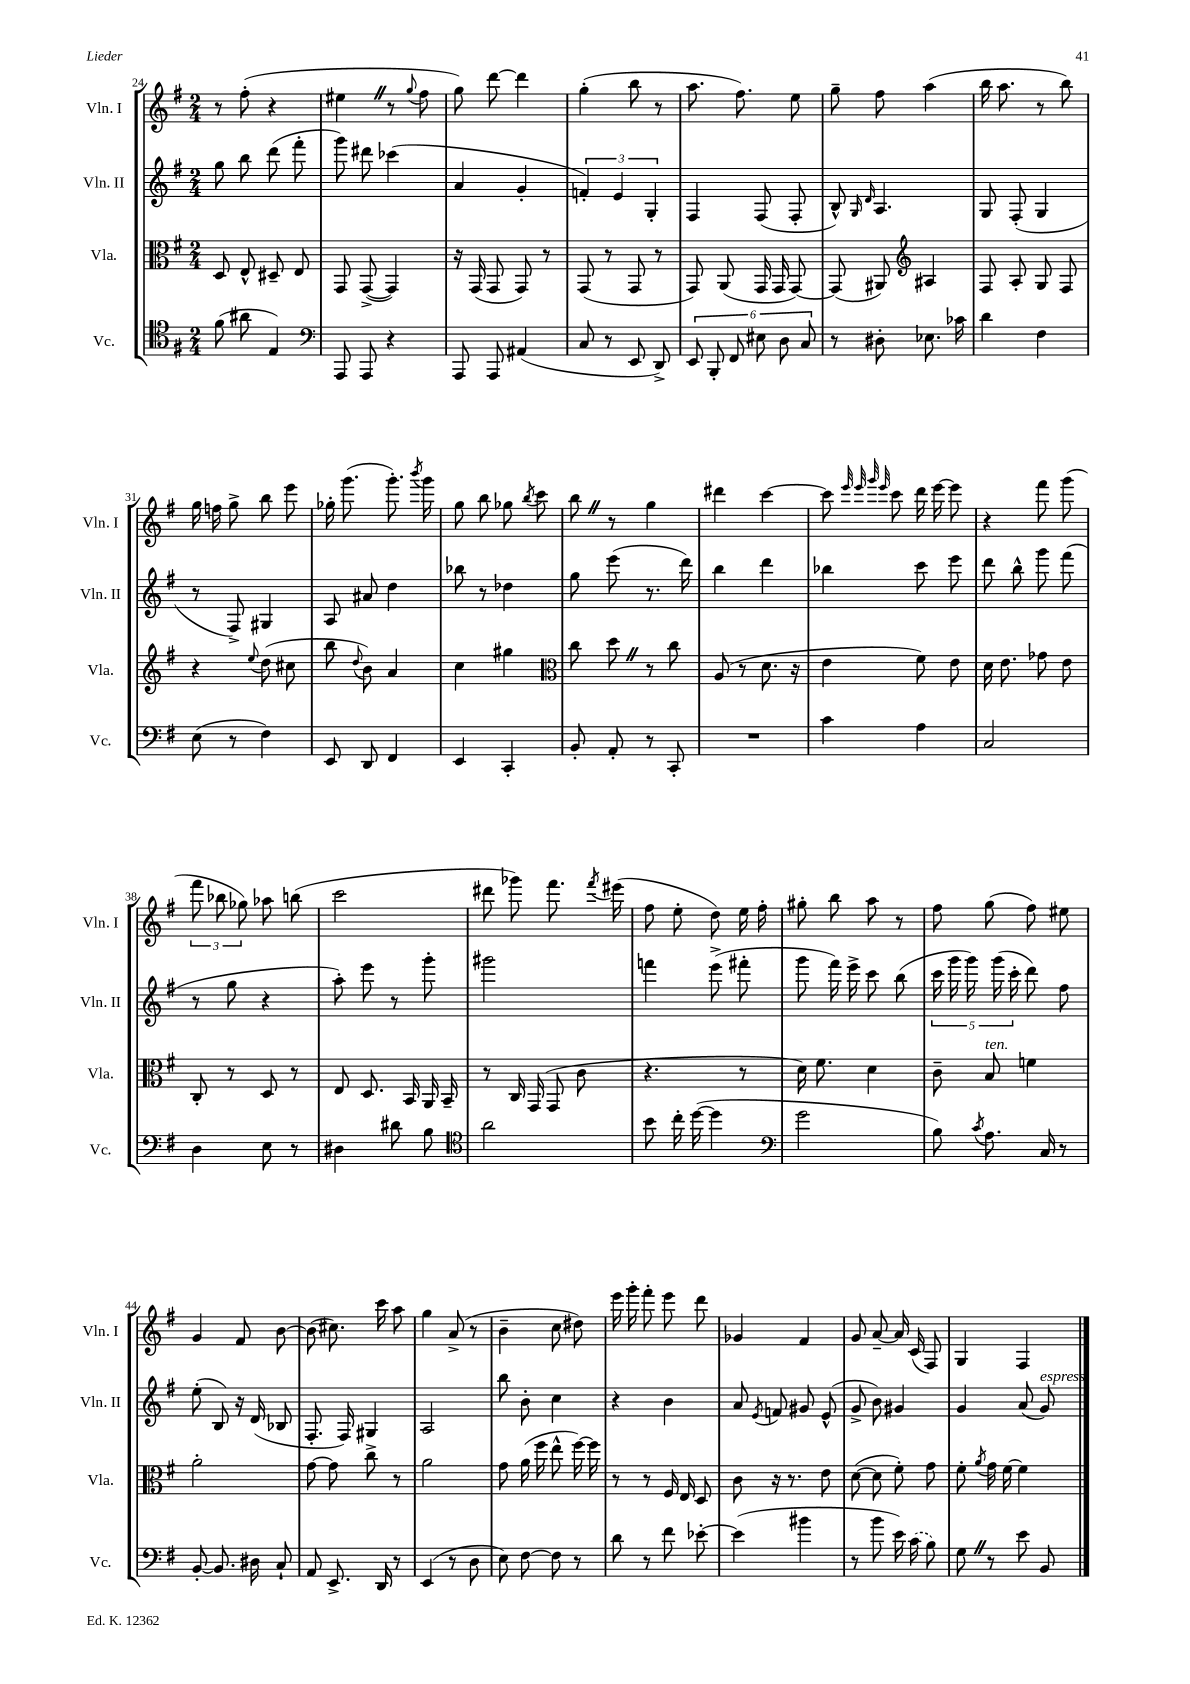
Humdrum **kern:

**kern	**kern	**kern	**kern
*staff4	*staff3	*staff2	*staff1
*clefC4	*clefC3	*clefG2	*clefG2
*k[f#]	*k[f#]	*k[f#]	*k[f#]
*M2/4	*M2/4	*M2/4	*M2/4
(8f#\	8D/	8gg\	8r
8a#\	8E^^/	8bb\	(8ff#'\
4E/)	8D#~/	(8ddd\	4r
.	8E/	8fff#'\	.
=	=	=	=
*clefF4	*	*	*
8AAA/	8GG/	8ggg\)	4ee#\
8AAA/	([8GG^/	8ddd#\	.
4r	4GG/])	(4ccc-\	8r
.	.	.	8qqgg/
.	.	.	8ff#\
=	=	=	=
8AAA/	16r	4a/	8gg\)
.	(16GG/	.	.
8AAA/	8GG/	.	[8ddd\
(4AA#/	8GG/)	4g'/	4ddd\]
.	8r	.	.
=	=	=	=
8C/	(8GG/	6f'/)	(4gg'\
8r	8r	.	.
.	.	6e/	.
8EE/	8GG/	.	8bb\
.	.	6G'/	.
8DD^/)	8r	.	8r
=	=	=	=
12EE/	8GG/)	4F#/	8.aa\
12BBB'/	.	.	.
.	(8AA/	.	.
12FF#/	.	.	.
.	.	.	8.ff#\)
12E#\	16GG/	(8F#/	.
.	16GG/	.	.
12D\	.	.	.
.	[8GG/)	8F#'/	8ee\
12C/	.	.	.
=	=	=	=
8r	(8GG/]	8B^^/)	8gg~\
.	.	16qqG/	.
.	.	16qqd/	.
8D#'\	8AA#/)	4.A/	8ff#\
*	*clefG2	*	*
8.E-\	4A#/	.	(4aa\
16c-\	.	.	.
=	=	=	=
4d\	8F#/	8G/	16bb\
.	.	.	8.aa\
.	8A'/	(8F#'/	.
4F#\	8G/	4G/	8r
.	8F#/	.	8bb\)
=	=	=	=
(8E\	4r	8r	16gg\
.	.	.	16ff\
8r	.	8F#^/)	8gg^\
.	8qqee/	.	.
4F#\)	(8dd\	4G#/	8bb\
.	8cc#\	.	8eee\
=	=	=	=
8EE/	8bb\	8A/	16gg-'\
.	.	.	(8.ggg\
.	8qqdd/	.	.
8DD/	8b\)	8a#/	.
4FF#/	4a/	4dd\	8.ggg'\)
.	.	.	8qbbb/
.	.	.	16ggg\
=	=	=	=
4EE/	4cc\	8bb-\	8gg\
.	.	8r	8bb\
4CC'/	4gg#\	4dd-\	8gg-\
.	.	.	8qbb/
.	.	.	8ccc\
=	=	=	=
*	*clefC3	*	*
8BB'/	8cc\	8gg\	8bb\
8AA'/	8dd\	(8eee\	8r
8r	8r	8.r	4gg\
8CC'/	8cc\	.	.
.	.	16ddd\)	.
=	=	=	=
2r	(8A/	4bb\	4ddd#\
.	8r	.	.
.	8.d\	4ddd\	[4ccc\
.	16r	.	.
=	=	=	=
4c\	4e\	4bb-\	8ccc\]
.	.	.	32qqeee/
.	.	.	32qqeee/
.	.	.	32qqggg/
.	.	.	32qqeee/
.	.	.	8ccc\
4A\	8f#\)	8ccc\	16ddd\
.	.	.	[16eee\
.	8e\	8eee\	8eee\]
=	=	=	=
2C/	16d\	8ddd\	4r
.	8.e\	.	.
.	.	8bb^^\	.
.	8g-\	8ggg\	8fff#\
.	8e\	(8fff#\	(8ggg\
=	=	=	=
4D\	8C'/	8r	12fff#\
.	.	.	12bb-\
.	8r	8gg\	.
.	.	.	12gg-\)
8E\	8D/	4r	8aa-\
8r	8r	.	(8bb\
=	=	=	=
4D#\	8E/	8aa'\)	2ccc\
.	8.D/	8eee\	.
8d#\	.	8r	.
.	16BB/	.	.
8B\	16AA/	8ggg'\	.
.	16BB~/	.	.
=	=	=	=
*clefC4	*	*	*
2a\	8r	2ggg#\	8ddd#\
.	16C/	.	8ggg-\)
.	(16GG/	.	.
.	8GG/	.	8.fff#\
.	8c\	.	.
.	.	.	8qfff#/
.	.	.	(16eee#\
=	=	=	=
8b\	4.r	4fff\	8ff#\
16cc'\	.	.	8ee'\
([16dd\	.	.	.
4dd\]	.	(8eee^\	8dd\)
.	8r	8fff#'\	16ee\
.	.	.	16ff#'\
=	=	=	=
*clefF4	*	*	*
2g\	16d\)	8ggg\	8gg#'\
.	8.f#\	.	.
.	.	16fff#\)	8bb\
.	.	16eee^\	.
.	4d\	8ccc\	8aa\
.	.	(8bb\	8r
=	=	=	=
8B\)	8c~\	20ccc\	8ff#\
.	.	20ggg\	.
.	.	20ggg\)	.
8qc/	.	.	.
8.A\	8B/	.	(8gg\
.	.	(20ggg\	.
.	.	20ccc'\	.
.	4f\	8ddd\)	8ff#\)
16C/	.	.	.
8r	.	8ff#\	8ee#\
=	=	=	=
[8BB'/	2a'\	(8ee'\	4g/
8.BB/]	.	8B/)	.
.	.	16r	8f#/
16D#\	.	(16d/	.
8C`/	.	8B-/	[8b\
=	=	=	=
8AA/	[8g\	8.F#'/	(8b\]
8.EE^/	8g\]	.	8.cc#\)
.	.	16F#/)	.
.	8cc^\	4G#/	.
16DD/	.	.	16ccc\
8r	8r	.	8aa\
=	=	=	=
(4EE/	2a\	2A/	4gg\
8r	.	.	(8a^/
8D\	.	.	8r
=	=	=	=
8E\)	8g\	8bb\	4b~\
[8F#\	(16a\	8b'\	.
.	16ff#\	.	.
8F#\]	8ee^^\	4cc\	8cc\
8r	[16ff#\)	.	8dd#\)
.	16ff#\]	.	.
=	=	=	=
8d\	8r	4r	16eee\
.	.	.	16ggg'\
8r	8r	.	8fff#'\
8f#\	16F#/	4b\	8eee\
.	16E/	.	.
[8e-'\	8D/	.	8ddd\
=	=	=	=
(4e-\]	8c\	8a/	4g-/
.	.	8qe/	.
.	16r	8f/	.
.	8.r	.	.
4b#\	.	8g#/	4f#/
.	8e\	(8e^^/	.
=	=	=	=
8r	([8d\	8g^/	8g/
8b\	8d\]	8b\)	[8a~/
16e\)	8f#'\)	4g#/	16a/]
(16c\	.	.	(16c/
8B\)	8g\	.	8F#/)
=	=	=	=
8G\	8f#'\	4g/	4G/
.	8qa/	.	.
8r	16g\	.	.
.	[16f#\	.	.
8e\	4f#\]	(8a/	4F#/
8BB/	.	8g/)	.
==	==	==	==
*-	*-	*-	*-
